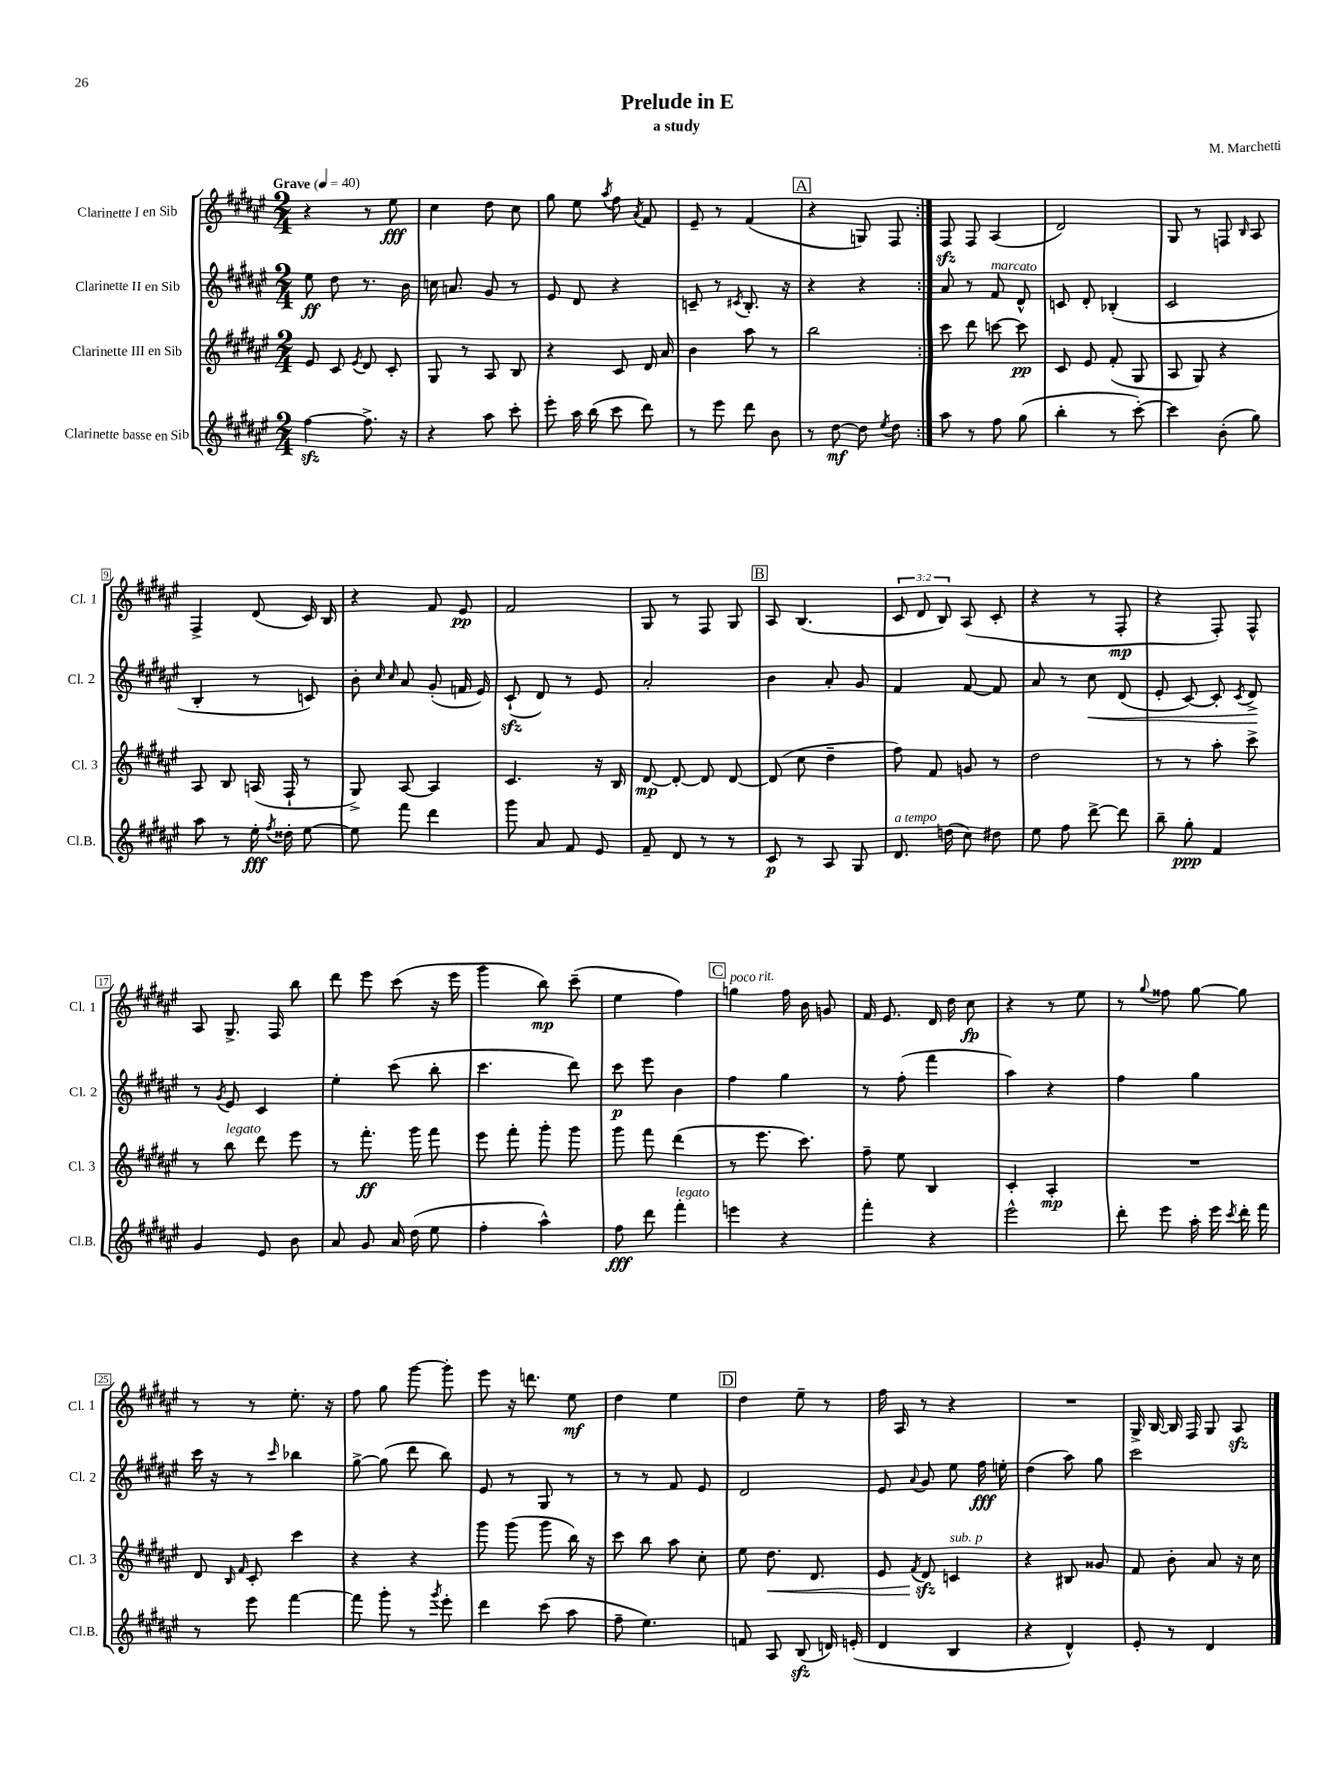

**kern	**dynam	**kern	**dynam	**kern	**dynam	**kern	**dynam
*part4	*part4	*part3	*part3	*part2	*part2	*part1	*part1
*staff4	*staff4	*staff3	*staff3	*staff2	*staff2	*staff1	*staff1
*I"Clarinette basse en Sib	*	*I"Clarinette III en Sib	*	*I"Clarinette II en Sib	*	*I"Clarinette I en Sib	*
*I'Cl.B.	*	*I'Cl. 3	*	*I'Cl. 2	*	*I'Cl. 1	*
*clefG2	*	*clefG2	*	*clefG2	*	*clefG2	*
*k[f#c#g#d#a#e#]	*	*k[f#c#g#d#a#e#]	*	*k[f#c#g#d#a#e#]	*	*k[f#c#g#d#a#e#]	*
*M2/4	*	*M2/4	*	*M2/4	*	*M2/4	*
*MM40	*	*MM40	*	*MM40	*	*MM40	*
=1	=1	=1	=1	=1	=1	=1	=1
!	!	!	!	!	!	!LO:TX:a:B:t=Grave	!
[4ff#zz\	.	8e#/	.	8ee#\	ff	4r	.
.	.	8c#/	.	8dd#\	.	.	.
.	.	8qe#/	.	.	.	.	.
8.ff#^\]	.	8d#/	.	8.r	.	8r	.
.	.	8c#'/	.	.	.	8ee#\	fff
16r	.	.	.	16b\	.	.	.
=2	=2	=2	=2	=2	=2	=2	=2
4r	.	8G#/	.	16ccn\	.	4cc#\	.
.	.	.	.	8.an/	.	.	.
.	.	8r	.	.	.	.	.
8aa#\	.	8A#/	.	8g#/	.	8dd#\	.
8ccc#'\	.	8B/	.	8r	.	8cc#\	.
=3	=3	=3	=3	=3	=3	=3	=3
8eee#'\	.	4r	.	8e#/	.	8gg#\	.
16aa#\	.	.	.	8d#/	.	8ee#\	.
(16bb\	.	.	.	.	.	.	.
.	.	.	.	.	.	8qaa#/	.
8ccc#\	.	8c#/	.	4r	.	8ff#\	.
.	.	.	.	.	.	8qa#/	.
8ddd#\)	.	16d#/	.	.	.	8f#/	.
.	.	16a#/	.	.	.	.	.
=4	=4	=4	=4	=4	=4	=4	=4
8r	.	4b\	.	8cn~/	.	8e#~/	.
8eee#\	.	.	.	8r	.	8r	.
.	.	.	.	8qc#X/	.	.	.
8ddd#\	.	8aa#\	.	8.B'/	.	(4f#/	.
8b\	.	8r	.	.	.	.	.
.	.	.	.	16r	.	.	.
!!LO:REH:place=s1:t=A
=5	=5	=5	=5	=5	=5	=5	=5
8r	.	2bb\	.	4r	.	4r	.
[8dd#\	mf	.	.	.	.	.	.
8dd#\]	.	.	.	4r	.	8Gn/)	.
8qee#/	.	.	.	.	.	.	.
8dd#\	.	.	.	.	.	8F#/	.
=6:|!	=6:|!	=6:|!	=6:|!	=6:|!	=6:|!	=6:|!	=6:|!
8aa#\	.	8ccc#\	.	8a#/	.	8F#zz/	.
8r	.	8ddd#\	.	8r	.	8F#/	.
!	!	!	!	!LO:TX:a:i:t=marcato	!	!	!
8ff#\	.	[8cccn\	.	8f#/	.	(4A#/	.
(8gg#\	.	8ccc\]	pp	8d#^^/	.	.	.
=7	=7	=7	=7	=7	=7	=7	=7
4bb'\	.	8c#/	.	8cn/	.	2d#/)	.
.	.	8e#/	.	8d#'/	.	.	.
8r	.	(8f#'/	.	(4B-X'/	.	.	.
[8ccc#'\)	.	8G#/	.	.	.	.	.
=8	=8	=8	=8	=8	=8	=8	=8
4ccc#\]	.	8A#/	.	2c#/	.	8G#/	.
.	.	8G#/)	.	.	.	8r	.
(8b'\	.	4r	.	.	.	8Fn/	.
.	.	.	.	.	.	16qqB/	.
8gg#\)	.	.	.	.	.	8A#/	.
!!LO:LB:g=z
=9	=9	=9	=9	=9	=9	=9	=9
8aa#\	.	8A#/	.	4B'/	.	4F#^/	.
8r	.	8B/	.	.	.	.	.
16ee#'\	fff	(16An/	.	8r	.	(8d#/	.
8qff#/	.	.	.	.	.	.	.
16dd##X'\	.	16F#`/	.	.	.	.	.
[8ee#\	.	8r	.	8cn/)	.	16c#/)	.
.	.	.	.	.	.	16B/	.
=10	=10	=10	=10	=10	=10	=10	=10
8ee#\]	.	8G#^/)	.	8b'\	.	4r	.
.	.	.	.	16qqcc#/	.	.	.
.	.	.	.	16qqcc#/	.	.	.
8fff#\	.	[8A#/	.	8a#/	.	.	.
4ddd#\	.	4A#/]	.	(8g#'/	.	8f#/	.
.	.	.	.	16fn/	.	8e#/	pp
.	.	.	.	16e#/)	.	.	.
=11	=11	=11	=11	=11	=11	=11	=11
8ggg#\	.	4.c#/	.	(8c#zz`/	.	2f#/	.
8a#/	.	.	.	8d#/)	.	.	.
8f#/	.	.	.	8r	.	.	.
8e#/	.	16r	.	8e#/	.	.	.
.	.	16B/	.	.	.	.	.
=12	=12	=12	=12	=12	=12	=12	=12
8f#~/	.	[8d#/	mp	2a#'/	.	8G#/	.
8d#/	.	8d#'/_	.	.	.	8r	.
8r	.	8d#/]	.	.	.	8F#/	.
8r	.	[8d#/	.	.	.	8G#/	.
!!LO:REH:place=s1:t=B
=13	=13	=13	=13	=13	=13	=13	=13
8c#/	p	(8d#/]	.	4b\	.	8A#/	.
8r	.	8cc#\	.	.	.	(4.B/	.
8A#/	.	4dd#~\	.	8a#'/	.	.	.
8G#/	.	.	.	8g#/	.	.	.
=14	=14	=14	=14	=14	=14	=14	=14
!LO:TX:a:i:t=a tempo	!	!	!	!	!	!	!
8.d#/	.	8ff#\)	.	4f#/	.	12c#/	.
.	.	.	.	.	.	12d#/	.
.	.	8f#/	.	.	.	.	.
.	.	.	.	.	.	12B/)	.
(16ddn\	.	.	.	.	.	.	.
8cc#\)	.	8gn/	.	[8f#/	.	(8A#/	.
8dd#X\	.	8r	.	8f#/]	.	8c#'/	.
=15	=15	=15	=15	=15	=15	=15	=15
8ee#\	.	2dd#\	.	8a#/	.	4r	.
8ff#\	.	.	.	8r	.	.	.
!	!	!	!	!	!LO:HP:b	!	!
[8ddd#^\	.	.	.	8cc#\	<	8r	.
8ddd#\]	.	.	.	(8d#/	.	8F#'/	mp
=16	=16	=16	=16	=16	=16	=16	=16
8bb~\	.	8r	.	8e#'/	.	4r	.
8gg#'\	ppp	8r	.	[8c#/)	.	.	.
4f#/	.	8aa#'\	.	8c#'/]	.	8F#'/)	.
.	.	.	.	8qc#/	.	.	.
.	.	8ccc#^\	.	8d#^/	.	8F#^^/	.
.	.	.	.	.	[	.	.
!!LO:LB:g=z
=17	=17	=17	=17	=17	=17	=17	=17
4g#/	.	8r	.	8r	.	8A#/	.
.	.	.	.	8qg#/	.	.	.
!	!	!LO:TX:a:i:t=legato	!	!	!	!	!
.	.	8bb\	.	8e#/	.	8.G#^/	.
8e#/	.	8ddd#\	.	4c#/	.	.	.
.	.	.	.	.	.	16F#/	.
8b\	.	8eee#\	.	.	.	8bb\	.
=18	=18	=18	=18	=18	=18	=18	=18
8a#/	.	8r	.	4ee#'\	.	8ddd#\	.
8g#/	.	8.fff#'\	ff	.	.	8eee#\	.
16a#/	.	.	.	(8ccc#\	.	(8ccc#\	.
(16dd#\	.	16ggg#\	.	.	.	.	.
8ee#\	.	8fff#\	.	8bb'\	.	16r	.
.	.	.	.	.	.	16eee#\	.
=19	=19	=19	=19	=19	=19	=19	=19
4ff#'\	.	8eee#\	.	4.ccc#\	.	4ggg#\	.
.	.	8fff#'\	.	.	.	.	.
4aa#^^\)	.	8ggg#'\	.	.	.	8bb\)	mp
.	.	8ggg#\	.	8ddd#\)	.	(8ccc#~\	.
=20	=20	=20	=20	=20	=20	=20	=20
8ff#\	fff	8ggg#\	.	8ccc#\	p	4ee#\	.
8ddd#\	.	8fff#\	.	8eee#\	.	.	.
!LO:TX:a:i:t=legato	!	!	!	!	!	!	!
4fff#'\	.	(4ddd#\	.	4b\	.	4ff#\)	.
!!LO:REH:place=s1:t=C
=21	=21	=21	=21	=21	=21	=21	=21
!	!	!	!	!	!	!LO:TX:a:i:t=poco rit.	!
4eeen\	.	8r	.	4ff#\	.	4ggn\	.
.	.	8.eee#\	.	.	.	.	.
4r	.	.	.	4gg#\	.	16ff#\	.
.	.	8.ccc#\)	.	.	.	16b\	.
.	.	.	.	.	.	8gn/	.
=22	=22	=22	=22	=22	=22	=22	=22
4fff#'\	.	8ff#~\	.	8r	.	16f#/	.
.	.	.	.	.	.	8.e#/	.
.	.	8ee#\	.	(8ff#'\	.	.	.
4r	.	4B/	.	4fff#\	.	16d#/	.
.	.	.	.	.	.	16dd#\	.
.	.	.	.	.	.	8cc#\	fp
=23	=23	=23	=23	=23	=23	=23	=23
2eee#^^\	.	4c#'/	.	4aa#\)	.	4r	.
.	.	4A#'/	mp	4r	.	8r	.
.	.	.	.	.	.	8ee#\	.
=24	=24	=24	=24	=24	=24	=24	=24
8ddd#'\	.	2r	.	4ff#\	.	8r	.
.	.	.	.	.	.	8qqgg#/	.
8eee#\	.	.	.	.	.	8ff##X\	.
16aa#'\	.	.	.	4gg#\	.	[8gg#\	.
16eee#\	.	.	.	.	.	.	.
8qccc#/	.	.	.	.	.	.	.
16ddd#'\	.	.	.	.	.	8gg#\]	.
16fff#\	.	.	.	.	.	.	.
!!LO:LB:g=z
=25	=25	=25	=25	=25	=25	=25	=25
8r	.	8d#/	.	16ccc#\	.	8r	.
.	.	.	.	16r	.	.	.
.	.	16qqB/	.	.	.	.	.
.	.	16qqf#/	.	.	.	.	.
8eee#\	.	8c#'/	.	8r	.	8r	.
.	.	.	.	16qqccc#/	.	.	.
[4fff#\	.	4ccc#\	.	4bb-X\	.	8.ee#'\	.
.	.	.	.	.	.	16r	.
=26	=26	=26	=26	=26	=26	=26	=26
8fff#\]	.	4r	.	[8gg#^\	.	8ff#\	.
8ggg#'\	.	.	.	(8gg#\]	.	8gg#\	.
8r	.	4r	.	8ddd#\	.	[8ggg#\	.
8qggg#/	.	.	.	.	.	.	.
8eee#'\	.	.	.	8bb\)	.	8ggg#'\]	.
=27	=27	=27	=27	=27	=27	=27	=27
4ddd#\	.	8ggg#\	.	8e#/	.	8eee#\	.
.	.	(8ggg#\	.	8r	.	16r	.
.	.	.	.	.	.	8.dddn\	.
(8ccc#\	.	8ggg#\	.	8G#/	.	.	.
8aa#\	.	16bb\)	.	8r	.	8ee#\	mf
.	.	16r	.	.	.	.	.
=28	=28	=28	=28	=28	=28	=28	=28
8ff#~\	.	8ccc#\	.	8r	.	4dd#\	.
4.ee#\)	.	8bb\	.	8r	.	.	.
.	.	8aa#\	.	8f#/	.	4ee#\	.
.	.	8cc#'\	.	8e#/	.	.	.
!!LO:REH:place=s1:t=D
=29	=29	=29	=29	=29	=29	=29	=29
8fn/	.	8ee#\	.	2d#/	.	4dd#\	.
!	!	!	!LO:HP:b	!	!	!	!
8A#/	.	8.dd#\	<	.	.	.	.
(8Bzz/	.	.	.	.	.	8ee#~\	.
.	.	8.d#/	.	.	.	.	.
16dn/)	.	.	.	.	.	8r	.
(16en'/	.	.	.	.	.	.	.
=30	=30	=30	=30	=30	=30	=30	=30
4d#/	.	8e#/	.	8e#/	.	16ff#\	.
.	.	.	.	.	.	16A#/	.
.	.	8qf#/	.	8qqa#/	.	.	.
.	.	8d#zz/	.	8g#/	.	8r	.
!	!	!LO:TX:a:i:t=sub. p	!	!	!	!	!
4B/	.	4cn/	[	8ee#\	.	4r	.
.	.	.	.	16ff#\	fff	.	.
.	.	.	.	16een'\	.	.	.
=31	=31	=31	=31	=31	=31	=31	=31
4r	.	4r	.	(4dd#\	.	2r	.
4d#^^/)	.	8B#X/	.	8aa#\)	.	.	.
.	.	8g##X/	.	8gg#\	.	.	.
=32	=32	=32	=32	=32	=32	=32	=32
8e#'/	.	8f#/	.	2ccc#\	.	16G#^/	.
.	.	.	.	.	.	[16B/	.
8r	.	8b'\	.	.	.	16B/]	.
.	.	.	.	.	.	16F#/	.
4d#/	.	8a#/	.	.	.	8G#/	.
.	.	16r	.	.	.	8A#zz/	.
.	.	16cc#\	.	.	.	.	.
==	==	==	==	==	==	==	==
*-	*-	*-	*-	*-	*-	*-	*-
